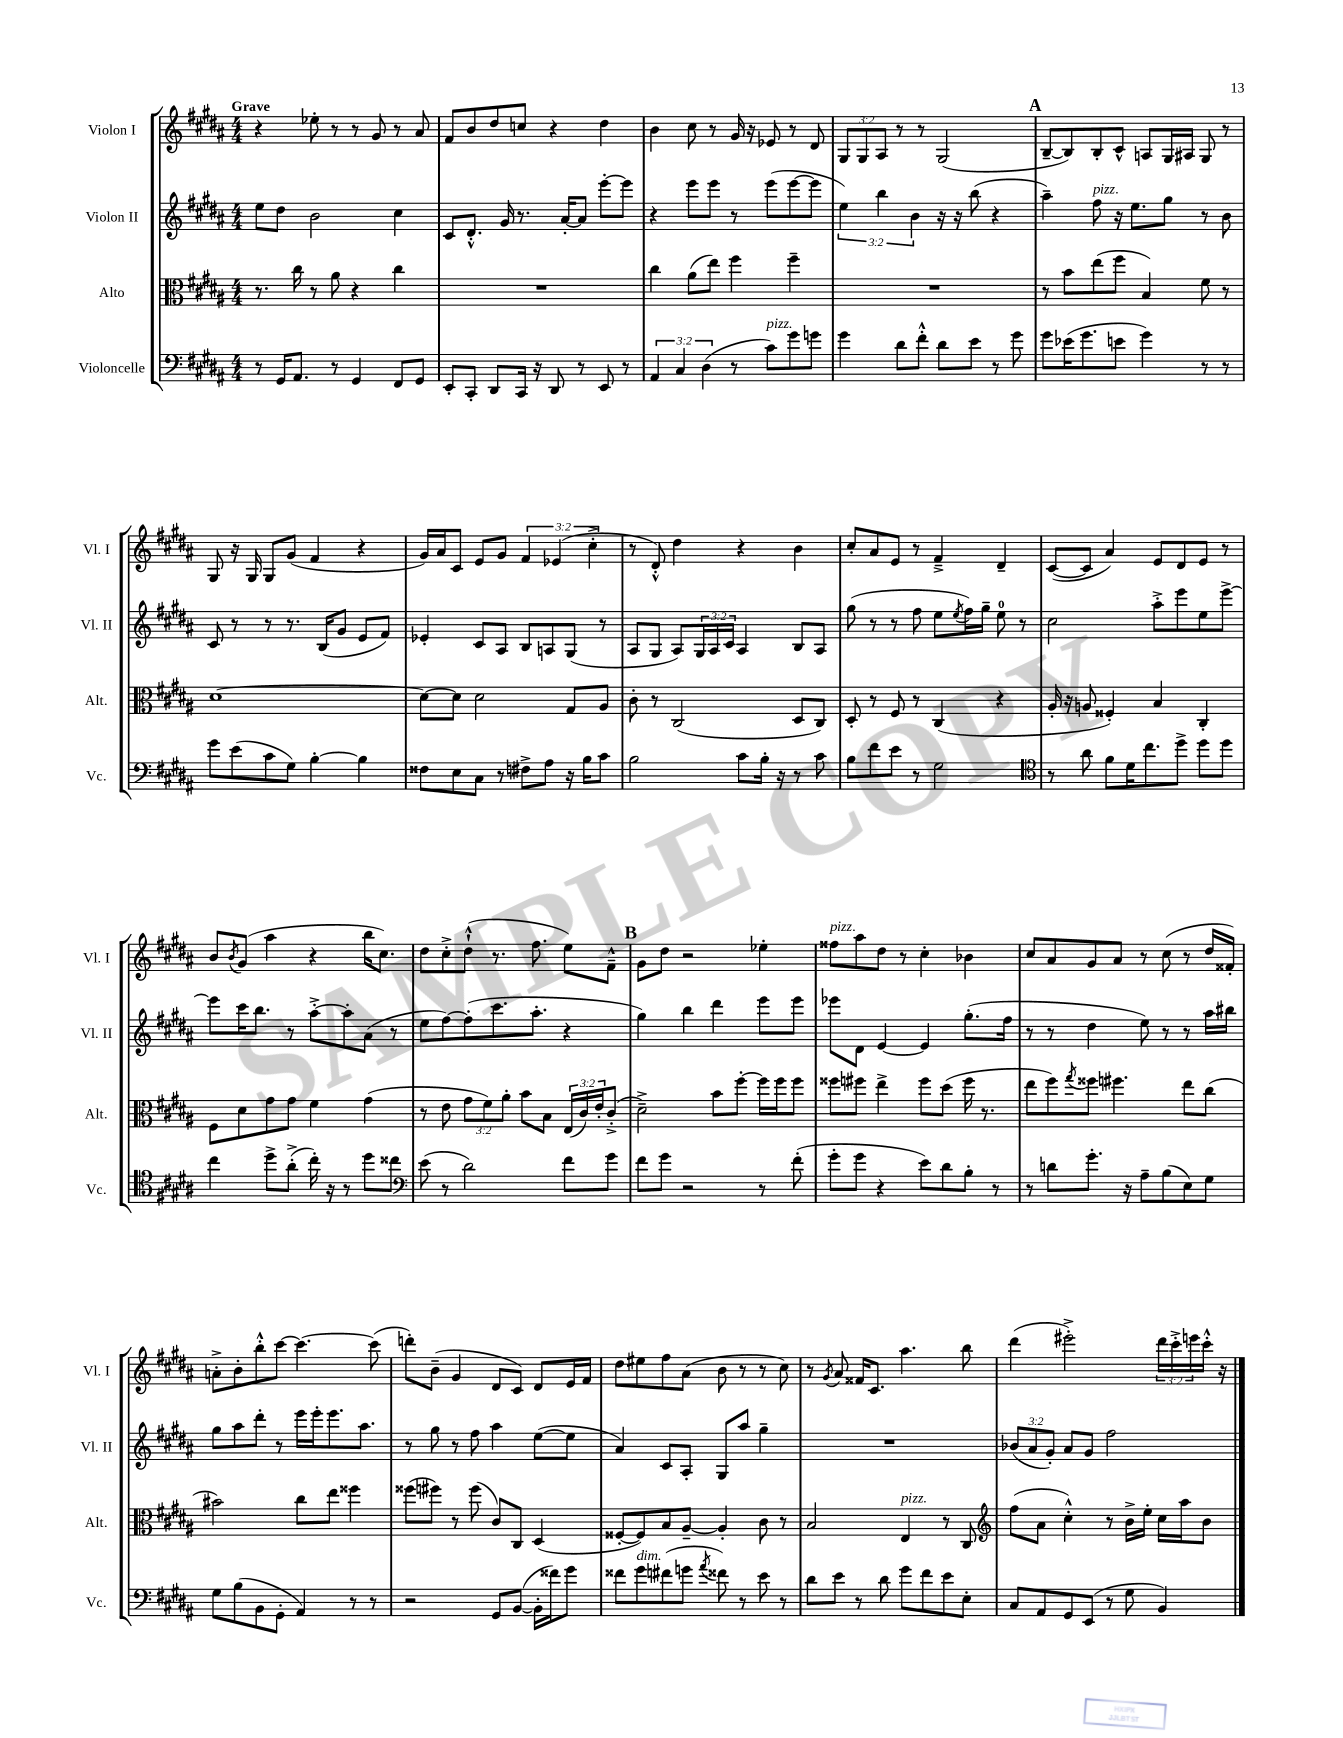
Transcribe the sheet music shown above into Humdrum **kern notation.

**kern	**kern	**kern	**kern
*staff4	*staff3	*staff2	*staff1
*clefF4	*clefC3	*clefG2	*clefG2
*k[f#c#g#d#a#]	*k[f#c#g#d#a#]	*k[f#c#g#d#a#]	*k[f#c#g#d#a#]
*M4/4	*M4/4	*M4/4	*M4/4
8r	8.r	8ee	4r
16GG#	.	8dd#	.
8.AA#	16cc#	.	.
.	8r	2b	8ee-'
8r	8a#	.	8r
4GG#	4r	.	8r
.	.	.	8g#
8FF#	4cc#	4cc#	8r
8GG#	.	.	8a#
=	=	=	=
8EE'	1r	8c#	8f#
8CC#'	.	8.d#'^^	8b
8DD#	.	.	8dd#
.	.	16g#	.
16CC#	.	8.r	8cc
16r	.	.	.
8DD#	.	.	4r
.	.	[16a#'	.
8r	.	8a#]	.
8EE	.	[8eee'	4dd#
8r	.	8eee]	.
=	=	=	=
6AA#	4cc#	4r	4b
6C#	.	.	.
.	(8a#	8eee	8cc#
(6D#	.	.	.
.	8ee)	8eee	8r
8r	4ff#	8r	16g#
.	.	.	16r
8c#)	.	(8eee	8e-
8g#	4ff#~	[8eee	8r
8g	.	8eee]	8d#
=	=	=	=
4g#	1r	6ee)	12G#
.	.	.	12G#
.	.	6bb	12A#
8d#	.	.	8r
.	.	6b	.
8f#'^^	.	.	8r
8d#	.	16r	(2G#
.	.	16r	.
8e	.	(8bb	.
8r	.	4r	.
8g#	.	.	.
=	=	=	=
8g#	8r	4aa#~)	[8B~
(16e-	8b	.	8B])
8.g#	.	.	.
.	(8ee	8ff#	8B'
8e	8ff#	16r	8c#^^
.	.	8.ee	.
4g#)	4B)	.	8A
.	.	8gg#	16G#
.	.	.	16A#
8r	8f#	8r	8G#
8r	8r	8b	8r
=	=	=	=
8g#	[1d#	8c#	8G#
(8e	.	8r	16r
.	.	.	16G#
8c#	.	8r	8G#
8G#)	.	8.r	(8g#
[4B'	.	.	4f#
.	.	(16B	.
.	.	8g#	.
4B]	.	8e	4r
.	.	8f#)	.
=	=	=	=
8F##	8d#_	4e-'	16g#)
.	.	.	16a#
8E	8d#]	.	8c#
8C#	2d#	8c#	8e
8r	.	8A#	8g#
8F#^	.	8B	6f#
8A#	.	8A	.
.	.	.	(6e-
16r	8G#	(8G#	.
16B	.	.	.
.	.	.	6cc#'^
8c#	8A#	8r	.
=	=	=	=
2B	8c#'	8A#	8r
.	8r	8G#	8d#'^^)
.	(2C#	8A#)	4dd#
.	.	24G#	.
.	.	24A#	.
.	.	24c#	.
8c#	.	4A#	4r
16B'	.	.	.
16r	.	.	.
8r	8D#	8B	4b
8c#	8C#)	8A#	.
=	=	=	=
8B	8D#'	(8gg#	8cc#'
8f#	8r	8r	8a#
8e	8F#	8r	8e
8r	8r	8ff#	8r
2G#	(4C#	8ee	4f#~^
.	.	8qee	.
.	.	16ff#)	.
.	.	16gg#~	.
.	4r	8ee	4d#~
.	.	8r	.
=	=	=	=
*clefC4	*	*	*
8r	16A#'	2cc#	([8c#
.	16r	.	.
8a#	8A	.	8c#]
8f#	4F##')	.	4a#)
16d#	.	.	.
8.cc#	.	.	.
.	4B	8aa#'^	8e
8dd#^	.	8eee	8d#
8dd#	4C#'	8ee	8e
8dd#	.	[8eee^	8r
=	=	=	=
4cc#	8F#	8eee]	8b
.	.	.	8qb
.	8d#	16ccc#	(8g#
.	.	8.bb	.
8dd#^	8g#	.	4aa#
(8a#'^	8g#	8r	.
16cc#')	4f#	[8aa#'^	4r
16r	.	.	.
8r	.	8aa#']	.
8dd#	(4g#	(8a#	16bb
.	.	.	8.cc#)
8cc##	.	8r	.
=	=	=	=
*clefF4	*	*	*
(8e	8r	8ee	8dd#
8r	8e	[8ff#)	8cc#'^
2d#)	12g#	(8ff#']	(8dd#`^^
.	12f#)	.	.
.	.	8.ccc#	8.r
.	12a#'	.	.
.	8b	.	.
.	.	8.aa#'	8.ff#
.	8B	.	.
8f#	(24E	4r	8ee)
.	24c#)	.	.
.	24e'	.	.
8g#	(8c#'^	.	8f#~^^
=	=	=	=
8f#	2d#~^)	4gg#)	8g#
8g#	.	.	8dd#
2r	.	4bb	2r
.	8b	4ddd#	.
.	[8ff#'	.	.
8r	16ff#]	8eee	4ee-'
.	16ff#	.	.
(8f#'	8ff#	8eee	.
=	=	=	=
8g#'	8ff##	8eee-	8ff##
8g#	8ff#	8d#	8aa#
4r	4ee^	[4e	8dd#
.	.	.	8r
8e)	8ff#	4e]	4cc#'
8d#	(8dd#	.	.
8B'	16ff#	(8.gg#'	4b-
.	8.r	.	.
8r	.	.	.
.	.	16ff#	.
=	=	=	=
8r	8ee	8r	8cc#
8d	8ff#)	8r	8a#
.	8qgg#	.	.
8.g#'	8ff##	4dd#	8g#
.	4.ff#	.	8a#
16r	.	.	.
8A#~	.	8ee)	8r
(8B	.	8r	(8cc#
8E)	8ee	8r	8r
8G#	(8cc#	16aa#	16dd#
.	.	16bb#	16f##')
=	=	=	=
8G#	2b#)	8gg#	8a'^
(8B	.	8aa#	8b'
8BB	.	8ddd#'	8bb'^^
8GG#'	.	8r	[8ccc#
4AA#)	8cc#	16eee	4.ccc#_
.	.	16eee'	.
.	8ee	8.eee	.
8r	4ff##	.	.
.	.	8.aa#	.
8r	.	.	(8ccc#]
=	=	=	=
2r	(8ff##	8r	8ddd')
.	8ff#)	8gg#	(8b~
.	8r	8r	4g#
.	(8ff#	8ff#	.
8GG#	8c#)	4aa#	8d#
([8BB	8C#	.	8c#)
16BB']	(4D#	([8ee	8d#
16f##)	.	.	.
8g#	.	8ee]	16e
.	.	.	16f#
=	=	=	=
8f##	[8F##'	4a#)	8dd#
8g#	8F##])	.	8ee#
(8f#	8B	8c#	8ff#
8g	[8A#~	8A#'	(8a#
8qa#	.	.	.
8f##)	4A#']	8G#	8b
8r	.	8aa#	8r
8e	8c#	4gg#~	8r
8r	8r	.	8cc#)
=	=	=	=
8d#	2B	1r	8r
.	.	.	8qg#
8e	.	.	8a#
8r	.	.	16f##
.	.	.	8.c#
8d#	.	.	.
8g#	4E	.	4.aa#
8f#	.	.	.
8e	8r	.	.
8E'	8C#	.	8bb
=	=	=	=
*	*clefG2	*	*
8C#	(8ff#	(12b-	(4ddd#
.	.	12a#	.
8AA#	8a#	.	.
.	.	12g#')	.
8GG#	4cc#'^^)	8a#	2eee#'^)
(8EE	.	8g#	.
8r	8r	2ff#	.
8G#	16b^	.	.
.	16ee'	.	.
4BB)	16cc#	.	24ddd#
.	.	.	24ccc#'^
.	16aa#	.	.
.	.	.	24eee
.	8b	.	16ccc#'^^
.	.	.	16r
==	==	==	==
*-	*-	*-	*-
